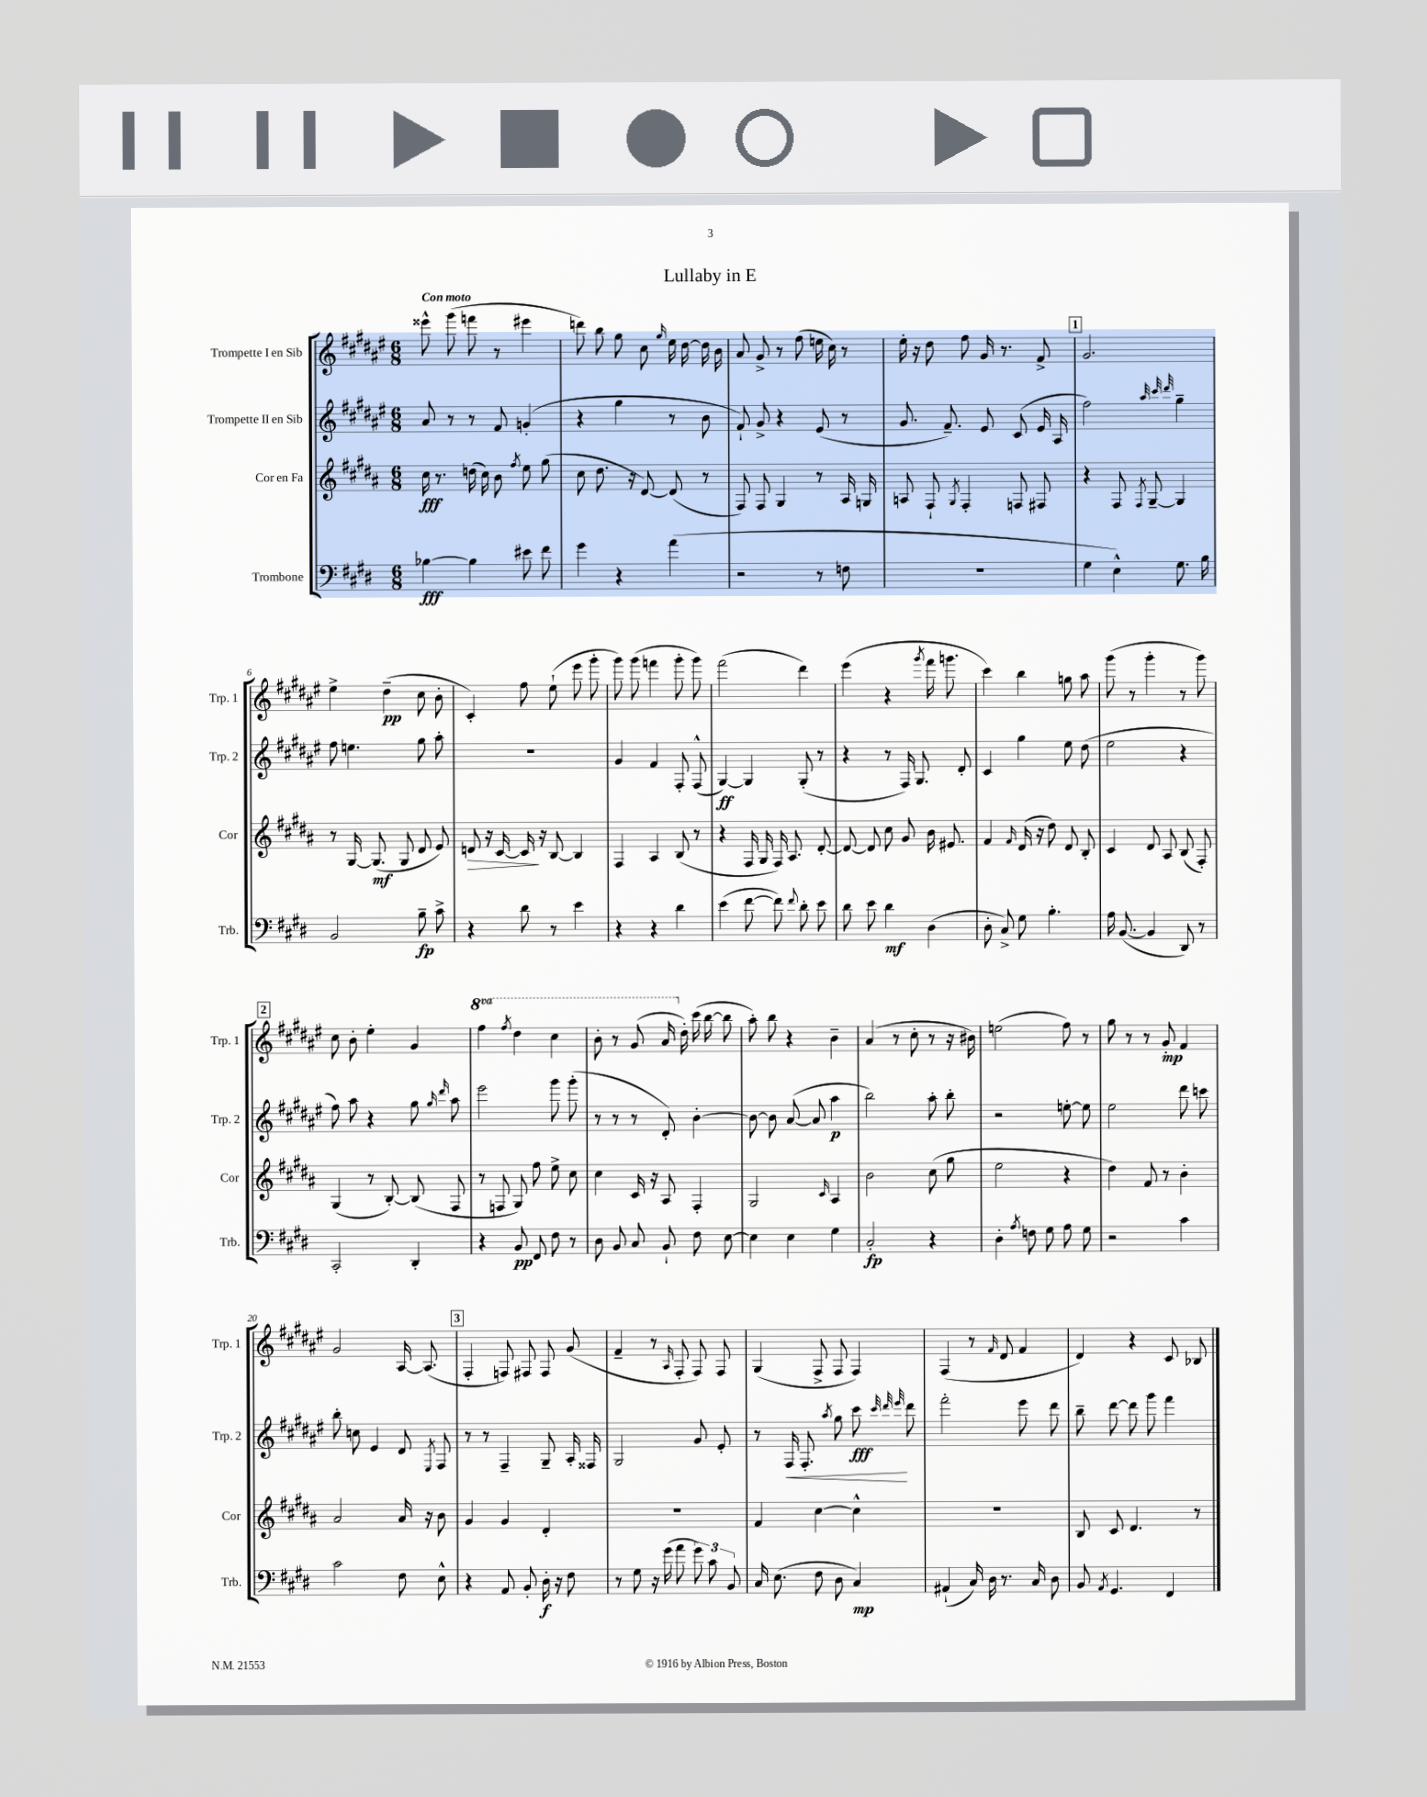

**kern	**dynam	**kern	**dynam	**kern	**dynam	**kern	**dynam
*part4	*part4	*part3	*part3	*part2	*part2	*part1	*part1
*staff4	*staff4	*staff3	*staff3	*staff2	*staff2	*staff1	*staff1
*I"Trombone	*	*I"Cor en Fa	*	*I"Trompette II en Sib	*	*I"Trompette I en Sib	*
*I'Trb.	*	*I'Cor	*	*I'Trp. 2	*	*I'Trp. 1	*
*clefF4	*	*clefG2	*	*clefG2	*	*clefG2	*
*k[f#c#g#d#]	*	*k[f#c#g#d#a#]	*	*k[f#c#g#d#a#e#]	*	*k[f#c#g#d#a#e#]	*
*M6/8	*	*M6/8	*	*M6/8	*	*M6/8	*
=1	=1	=1	=1	=1	=1	=1	=1
!	!	!	!	!	!	!LO:TX:a:B:t=Con moto	!
[4B-X\	fff	16cc#\	fff	8a#/	.	8eee##X^^\	.
.	.	8.r	.	.	.	.	.
.	.	.	.	8r	.	(8ggg#\	.
4B-\]	.	(16ddn\	.	8r	.	8fffn\	.
.	.	16cc#\)	.	.	.	.	.
.	.	8b\	.	8f#/	.	8r	.
.	.	8qff#/	.	.	.	.	.
8e#X\	.	8ee\	.	(4gn'/	.	4eee#X\	.
8f#\	.	(8gg#\	.	.	.	.	.
=2	=2	=2	=2	=2	=2	=2	=2
4g#\	.	8cc#\	.	4r	.	8dddn\)	.
.	.	8.dd#\	.	.	.	8bb\	.
4r	.	.	.	4gg#\	.	8gg#\	.
.	.	16r	.	.	.	.	.
.	.	[8d#/)	.	.	.	8cc#\	.
.	.	.	.	.	.	16qqgg#/	.
(4a\	.	(8d#/]	.	8r	.	16ee#\	.
.	.	.	.	.	.	[16dd#\	.
.	.	8r	.	8b\	.	16dd#\]	.
.	.	.	.	.	.	16b\	.
=3	=3	=3	=3	=3	=3	=3	=3
2r	.	8F#/)	.	8f#`/)	.	8a#/	.
.	.	8F#/	.	8g#^/	.	8g#^/	.
.	.	4G#/	.	4r	.	8r	.
.	.	.	.	.	.	(8ff#\	.
8r	.	8r	.	(8e#/	.	16een\	.
.	.	.	.	.	.	16cc#\)	.
8Fn\	.	16A#/	.	8r	.	8r	.
.	.	16Gn/	.	.	.	.	.
=4	=4	=4	=4	=4	=4	=4	=4
2.r	.	8An/	.	8.g#/	.	16ee#'\	.
.	.	.	.	.	.	16r	.
.	.	8F#`/	.	.	.	8dd#\	.
.	.	.	.	8.f#~/)	.	.	.
.	.	8qG#/	.	.	.	.	.
.	.	4F#'/	.	.	.	8ff#\	.
.	.	.	.	8e#/	.	16g#/	.
.	.	.	.	.	.	8.r	.
.	.	8Fn/	.	(8c#/	.	.	.
.	.	8F#X/	.	16e#/	.	8f#^/	.
.	.	.	.	16A#/	.	.	.
!!LO:REH:place=s1:t=1
=5	=5	=5	=5	=5	=5	=5	=5
4G#\	.	4r	.	2ff#\)	.	2.g#/	.
4E^^\)	.	8F#/	.	.	.	.	.
.	.	8qF#/	.	.	.	.	.
.	.	[8G#~/	.	.	.	.	.
.	.	.	.	32qqaa#/	.	.	.
.	.	.	.	32qqccc#/	.	.	.
.	.	.	.	32qqddd#/	.	.	.
8.G#\	.	4G#/]	.	4gg#~\	.	.	.
16B\	.	.	.	.	.	.	.
!!LO:LB:g=z
=6	=6	=6	=6	=6	=6	=6	=6
2BB/	.	8r	.	8ff#\	.	4ee#^\	.
.	.	[16G#/	.	4.een\	.	.	.
.	.	(8.G#/]	mf	.	.	.	.
.	.	.	.	.	.	(4dd#~\	pp
.	.	8G#/	.	.	.	.	.
8B~\	fp	8d#/	.	8gg#\	.	8cc#\	.
8c#^\	.	8e/)	.	8aa#'\	.	8b'\	.
=7	=7	=7	=7	=7	=7	=7	=7
!	!	!	!LO:HP:b	!	!	!	!
4r	.	8dn/	>	2.r	.	4c#'/)	.
.	.	16r	.	.	.	.	.
.	.	[16c#/	.	.	.	.	.
8d#\	.	16c#/]	.	.	.	8ff#\	.
.	.	16r	]	.	.	.	.
8r	.	[8B/	.	.	.	(8ee#`\	.
4e\	.	4B/]	.	.	.	8eee#\	.
.	.	.	.	.	.	8ggg#'\	.
=8	=8	=8	=8	=8	=8	=8	=8
4r	.	4F#/	.	4g#/	.	8ggg#\)	.
.	.	.	.	.	.	(8ggg#\	.
4r	.	4A#/	.	4f#/	.	4fffn\	.
4d#\	.	(8B/	.	8F#'/	.	8ggg#'\	.
.	.	8r	.	(8F#^^/	.	8ggg#\)	.
=9	=9	=9	=9	=9	=9	=9	=9
(4e\	.	4r	.	[4G#/)	ff	(2fff#\	.
[8f#\	.	16F#/	.	4G#/]	.	.	.
.	.	16G#/	.	.	.	.	.
8f#\])	.	16F#/)	.	.	.	.	.
.	.	8.A#/	.	.	.	.	.
8qqf#/	.	.	.	.	.	.	.
8d#'\	.	.	.	(8G#'/	.	4ddd#\)	.
8e\	.	[8d#'/	.	8r	.	.	.
=10	=10	=10	=10	=10	=10	=10	=10
8d#\	.	8d#/_	.	4r	.	(4eee#\	.
8e\	.	8d#/]	.	.	.	.	.
4d#\	mf	8cc#\	.	8r	.	4r	.
.	.	8g#/	.	16F#/)	.	.	.
.	.	.	.	8.G#/	.	.	.
.	.	.	.	.	.	8qggg#/	.
(4D#\	.	16b\	.	.	.	16fff#\	.
.	.	8.e#X/	.	.	.	8.gggn\	.
.	.	.	.	8d#'/	.	.	.
=11	=11	=11	=11	=11	=11	=11	=11
8D#'\	.	4f#/	.	4c#/	.	4ccc#\)	.
8C#^/)	.	.	.	.	.	.	.
.	.	16qqf#/	.	.	.	.	.
8G#\	.	(16d#/	.	4gg#\	.	4bb\	.
.	.	16r	.	.	.	.	.
4.B'\	.	8dd#\)	.	.	.	.	.
.	.	8d#/	.	8ee#\	.	8ggn\	.
.	.	8B'/	.	(8dd#\	.	8aa#\	.
=12	=12	=12	=12	=12	=12	=12	=12
16A\	.	4c#/	.	2ee#\	.	(8ggg#\	.
([8.BB/	.	.	.	.	.	.	.
.	.	.	.	.	.	8r	.
4BB/]	.	8d#/	.	.	.	4ggg#'\	.
.	.	8A#/	.	.	.	.	.
8DD#/)	.	(8B/	.	4r	.	8r	.
8r	.	8F#'/)	.	.	.	8ggg#\)	.
!!LO:LB:g=z
!!LO:REH:place=s1:t=2
=13	=13	=13	=13	=13	=13	=13	=13
2CC#'/	.	(4G#/	.	8ff#\)	.	8cc#\	.
.	.	.	.	8aa#\	.	8b'\	.
.	.	8r	.	4r	.	4ee#'\	.
.	.	[8B'/)	.	.	.	.	.
4DD#'/	.	(8B/]	.	8gg#\	.	4g#/	.
.	.	.	.	16qqgg#/	.	.	.
.	.	.	.	16qqddd#/	.	.	.
.	.	8F#/	.	8aa#\	.	.	.
=14	=14	=14	=14	=14	=14	=14	=14
*	*	*	*	*	*	*8va	*
4r	.	8r	.	2eee#\	.	4fff#\	.
.	.	8Fn/	.	.	.	.	.
.	.	.	.	.	.	8qfff#/	.
8BB/	pp	8G#/)	.	.	.	4ddd#\	.
8FF#/	.	8ff#\	.	.	.	.	.
8F#\	.	8ee^\	.	8ggg#\	.	4ccc#\	.
8r	.	8cc#\	.	(8ggg#'\	.	.	.
=15	=15	=15	=15	=15	=15	=15	=15
8D#\	.	4cc#\	.	8r	.	8bb'\	.
8BB/	.	.	.	8r	.	8r	.
8C#/	.	16c#/	.	8r	.	(8gg#/	.
.	.	16r	.	.	.	.	.
8BB`/	.	8A#/	.	8d#'/)	.	16aa#/	.
*	*	*	*	*	*	*X8va	*
.	.	.	.	.	.	16dd#'\)	.
8F#\	.	4F#'/	.	[4b'\	.	(16ccc#\	.
.	.	.	.	.	.	[16bb\	.
[8E\	.	.	.	.	.	8bb\]	.
=16	=16	=16	=16	=16	=16	=16	=16
4E\]	.	2G#/	.	8b\_	.	8aa#'\)	.
.	.	.	.	8b\]	.	8bb\	.
4E\	.	.	.	([8a#/	.	4r	.
.	.	.	.	8a#/]	.	.	.
.	.	16qqc#/	.	.	.	.	.
4G#\	.	4A#/	.	4aa#\	p	4b~\	.
=17	=17	=17	=17	=17	=17	=17	=17
2C#'/	fp	2b\	.	2bb\)	.	(4a#/	.
.	.	.	.	.	.	8r	.
.	.	.	.	.	.	8cc#'\	.
4r	.	(8cc#\	.	8aa#'\	.	8r	.
.	.	8gg#\	.	8bb'\	.	16r	.
.	.	.	.	.	.	16b#X\)	.
=18	=18	=18	=18	=18	=18	=18	=18
4D#'\	.	2ee\	.	2r	.	(2een\	.
8qA/	.	.	.	.	.	.	.
8Fn\	.	.	.	.	.	.	.
8G#\	.	.	.	.	.	.	.
8A\	.	4r	.	[8een'\	.	8ff#\)	.
8G#\	.	.	.	8ee\]	.	8r	.
=19	=19	=19	=19	=19	=19	=19	=19
2r	.	4dd#\)	.	2ee#\	.	8gg#\	.
.	.	.	.	.	.	8r	.
.	.	8f#/	.	.	.	8r	.
.	.	8r	.	.	.	8g#'/	mp
4c#\	.	4b'\	.	8ddd#\	.	4f#/	.
.	.	.	.	8cccn\	.	.	.
!!LO:LB:g=z
=20	=20	=20	=20	=20	=20	=20	=20
2c#\	.	2a#/	.	8bb'\	.	2g#/	.
.	.	.	.	8ccn\	.	.	.
.	.	.	.	4e#/	.	.	.
8F#\	.	16a#/	.	8d#/	.	[16A#/	.
.	.	16r	.	.	.	(8.A#/]	.
.	.	.	.	8qE#/	.	.	.
8E^^\	.	8b\	.	8F#/	.	.	.
!!LO:REH:place=s1:t=3
=21	=21	=21	=21	=21	=21	=21	=21
4r	.	4g#/	.	8r	.	4F#'/	.
.	.	.	.	8r	.	.	.
8AA/	.	4g#/	.	4F#~/	.	8Fn/)	.
8BB'/	.	.	.	.	.	8F#X/	.
16D#'\	f	4d#'/	.	8G#~/	.	8F#/	.
16r	.	.	.	.	.	.	.
8F#\	.	.	.	16A#'/	.	(8g#/	.
.	.	.	.	16F##X/	.	.	.
=22	=22	=22	=22	=22	=22	=22	=22
8r	.	2.r	.	2G#/	.	4f#~/	.
8G#\	.	.	.	.	.	.	.
16r	.	.	.	.	.	8r	.
(16g#\	.	.	.	.	.	.	.
.	.	.	.	.	.	16qqA#/	.
8a\	.	.	.	.	.	8F#'/	.
12g#\)	.	.	.	8g#/	.	8F#/)	.
12c#\	.	.	.	.	.	.	.
.	.	.	.	8e#'/	.	8F#/	.
12BB/	.	.	.	.	.	.	.
=23	=23	=23	=23	=23	=23	=23	=23
16C#/	.	4f#/	.	8r	.	(4G#/	.
(8.E\	.	.	.	.	.	.	.
!	!	!	!	!	!LO:HP:b	!	!
.	.	.	.	16F#/	<	.	.
.	.	.	.	8.F#'/	.	.	.
8F#\	.	[4cc#\	.	.	.	8F#^/	.
.	.	.	.	8qaa#/	.	.	.
8D#\	.	.	.	8gg#\	.	8F#/	.
4C#/)	mp	4cc#^^\]	.	8ccc#\	fff	4F#/)	.
.	.	.	.	32qqccc#/	.	.	.
.	.	.	.	32qqddd#/	.	.	.
.	.	.	.	32qqeee#/	.	.	.
.	.	.	.	8ddd#\	[	.	.
=24	=24	=24	=24	=24	=24	=24	=24
(4AA#X`/	.	2.r	.	2fff#'\	.	(4F#/	.
16C#/)	.	.	.	.	.	8r	.
16D#\	.	.	.	.	.	.	.
.	.	.	.	.	.	16qqf#/	.
8.r	.	.	.	.	.	8d#/	.
.	.	.	.	8eee#\	.	4f#/	.
16C#/	.	.	.	.	.	.	.
8D#\	.	.	.	8ddd#\	.	.	.
=25	=25	=25	=25	=25	=25	=25	=25
8BB/	.	8B/	.	8bb~\	.	4d#/)	.
8qAA/	.	.	.	.	.	.	.
4.GG#/	.	8c#/	.	[8ddd#\	.	.	.
.	.	4.d#/	.	8ddd#\]	.	4r	.
.	.	.	.	8ggg#\	.	.	.
4FF#/	.	.	.	4fff#\	.	8c#/	.
.	.	8r	.	.	.	8B-X/	.
==	==	==	==	==	==	==	==
*-	*-	*-	*-	*-	*-	*-	*-
